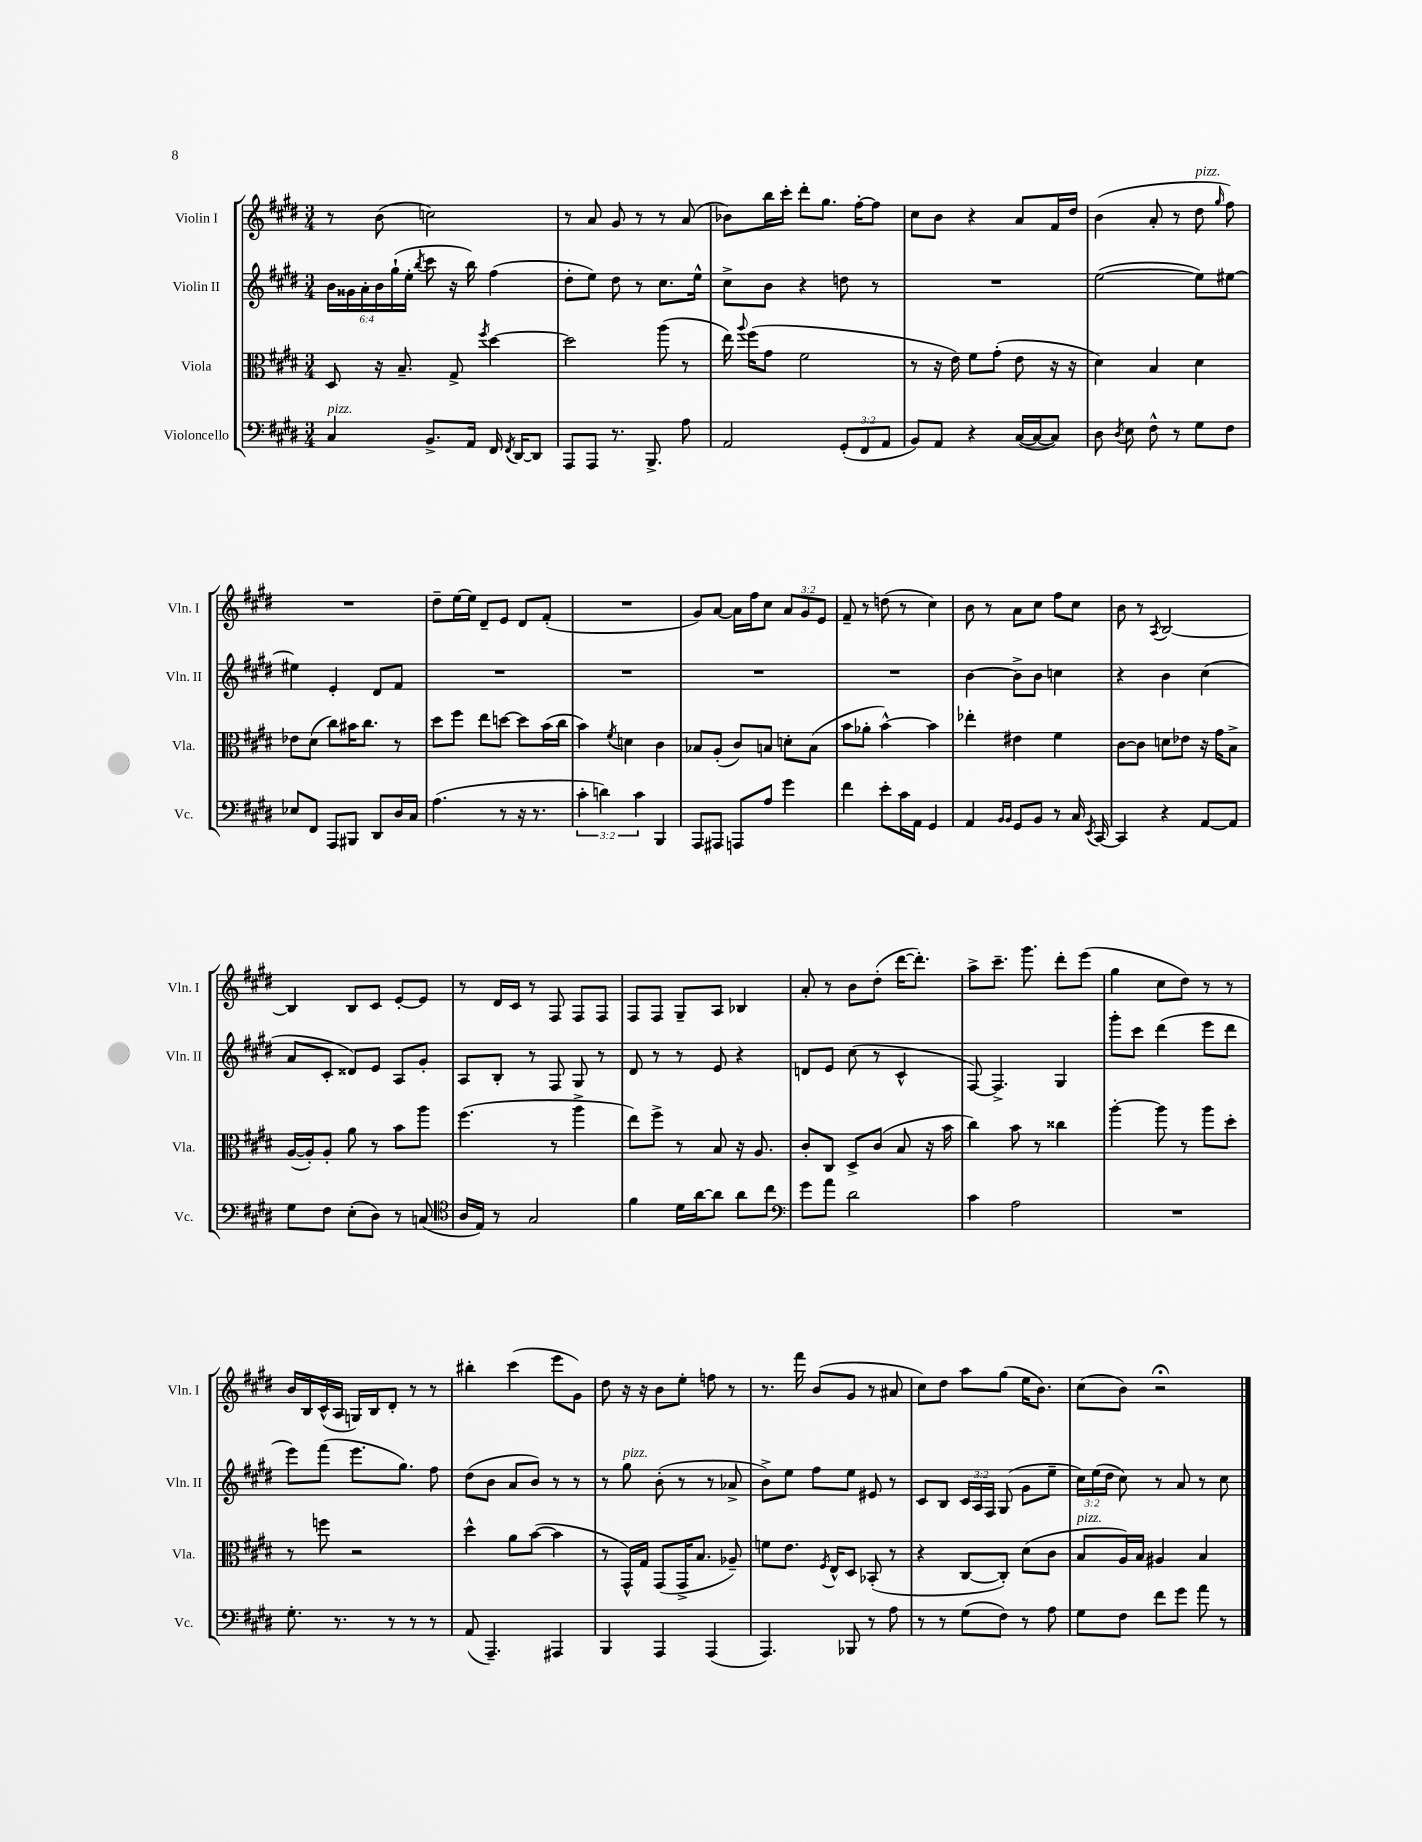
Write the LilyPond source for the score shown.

<<
\new StaffGroup <<
\new Staff = "s0" \with { instrumentName = "Violin I" shortInstrumentName = "Vln. I" } {
    \clef treble \key e \major \numericTimeSignature \time 3/4 \override Staff.TupletNumber.text = #tuplet-number::calc-fraction-text
    \autoBeamOff r8 b'8( c''2) |
    r8 a'8 gis'8 r8 r8 a'8( |
    bes'8[) b''16 cis'''16]-. dis'''8[-. gis''8.] fis''16[~-. fis''8] |
    cis''8[ b'8] r4 a'8[ fis'16 dis''16] |
    b'4( a'8-. r8 dis''8^\markup { \italic "pizz." } \grace { gis''16 } fis''8) |
    R2. |
    dis''8[-- e''16~ e''16] dis'8[-- e'8] dis'8[ fis'8]-.( |
    R2. |
    gis'8[) a'8]~ a'16[ fis''16 cis''8] \tuplet 3/2 { a'8[ gis'8 e'8] } |
    fis'8-- r8 d''8( r8 cis''4) |
    b'8 r8 a'8[ cis''8] fis''8[ cis''8] |
    b'8 r8 \acciaccatura { a8 } b2~ |
    b4 b8[ cis'8] e'8[~-. e'8] |
    r8 dis'16[ cis'16] r8 fis8 fis8[ fis8] |
    fis8[ fis8] gis8[-- a8] bes4 |
    a'8-. r8 b'8[ dis''8]-.( dis'''16[~ dis'''8.]-.) |
    a''8[-> cis'''8.]-- gis'''8. dis'''8[-. e'''8]( |
    gis''4 cis''8[ dis''8]) r8 r8 |
    b'16[ b16 cis'16-^( a16] g16[) b16 dis'8]-. r8 r8 |
    bis''4-. cis'''4( e'''8[ gis'8]) |
    dis''8 r16 r16 b'8[ e''8]-. f''8 r8 |
    r8. fis'''16 b'8[( gis'8] r8 ais'8 |
    cis''8[) dis''8] a''8[ gis''8]( e''16[ b'8.]) |
    cis''8[( b'8]) r2\fermata \bar "|." |
}
\new Staff = "s1" \with { instrumentName = "Violin II" shortInstrumentName = "Vln. II" } {
    \clef treble \key e \major \numericTimeSignature \time 3/4 \override Staff.TupletNumber.text = #tuplet-number::calc-fraction-text
    \autoBeamOff \tuplet 6/4 { b'16[ gisis'16 a'16-. b'16 gis''16-!( e''16]-. } \acciaccatura { b''8 } cis'''8 r16 b''16) fis''4( |
    dis''8[-. e''8]) dis''8 r8 cis''8.[ e''16]-^ |
    cis''8[-> b'8] r4 d''8 r8 |
    R2. |
    e''2~( e''8[) eis''8]~ |
    eis''4 e'4-. dis'8[ fis'8] |
    R2. |
    R2. |
    R2. |
    R2. |
    b'4~ b'8[-> b'8] c''4 |
    r4 b'4 cis''4( |
    a'8[ cis'8]-. disis'8[) e'8] a8[ gis'8]-. |
    a8[ b8]-. r8 fis8 gis8 r8 |
    dis'8 r8 r8 e'8 r4 |
    d'8[ e'8] cis''8( r8 cis'4-^ |
    fis8~) fis4.-> gis4 |
    gis'''8[-. cis'''8] dis'''4( e'''8[ dis'''8] |
    e'''8[) fis'''8]( e'''8.[ gis''8.]) fis''8 |
    dis''8[( b'8] a'8[ b'8]) r8 r8 |
    r8 gis''8^\markup { \italic "pizz." } b'8-.( r8 r8 aes'8-> |
    b'8[->) e''8] fis''8[ e''8] eis'8 r8 |
    cis'8[ b8] \tuplet 3/2 { cis'16[ a16 fis16] } gis8( gis'8[ e''8]-- |
    \tuplet 3/2 { cis''16[) e''16( dis''16] } cis''8) r8 a'8 r8 cis''8 \bar "|." |
}
\new Staff = "s2" \with { instrumentName = "Viola" shortInstrumentName = "Vla." } {
    \clef alto \key e \major \numericTimeSignature \time 3/4
    \autoBeamOff dis8 r16 b8.-- gis8-> \acciaccatura { fis''8 } dis''4~ |
    dis''2 a''8( r8 |
    e''16) \appoggiatura { a''8 } fis''16[( gis'8] fis'2 |
    r8 r16 e'16) fis'8[ gis'8]-.( e'8 r16 r16 |
    dis'4) b4 dis'4 |
    ees'8[ dis'8]( cis''8[) bis'16 cis''8.] r8 |
    dis''8[ fis''8] e''8[ d''8]~ d''8[ b'16( cis''16] |
    b'4) \acciaccatura { fis'8 } d'4 cis'4 |
    bes8[ a8]-.( cis'8[) b8] d'8[-. b8]( |
    b'8[ aes'8]-. b'4~-^) b'4 |
    ees''4-. eis'4 fis'4 |
    cis'8[~ cis'8] d'8[ ees'8] r16 gis'16[ b8]-> |
    a16[~( a16-.) a8]-. a'8 r8 b'8[ a''8] |
    fis''4.( r8 a''4-> |
    e''8[) fis''8]-> r8 b8 r16 a8. |
    cis'8[-. cis8] dis8[-> cis'8]( b8 r16 b'16 |
    cis''4) b'8 r8 cisis''4 |
    a''4~-. a''8 r8 a''8[ dis''8]-. |
    r8 f''8 r2 |
    dis''4-^ a'8[ b'8]~( b'4 |
    r8 gis,16[-^) gis16] gis,8[( gis,16-> b8.] aes8--) |
    f'8[ e'8.] \acciaccatura { fis8 } e16[-^ dis8] bes,8-.( r8 |
    r4 cis8[~ cis8]-.) dis'8[( cis'8] |
    b8[^\markup { \italic "pizz." } a16) b16] ais4 b4 \bar "|." |
}
\new Staff = "s3" \with { instrumentName = "Violoncello" shortInstrumentName = "Vc." } {
    \clef bass \key e \major \numericTimeSignature \time 3/4 \override Staff.TupletNumber.text = #tuplet-number::calc-fraction-text
    \autoBeamOff cis4^\markup { \italic "pizz." } b,8.[-> a,16] fis,16 \acciaccatura { fis,8 } dis,16[~ dis,8] |
    a,,8[ a,,8] r8. b,,8.-> a8 |
    a,2 \tuplet 3/2 { gis,8[-.( fis,8 a,8] } |
    b,8[) a,8] r4 cis16[~( cis16~ cis8]) |
    dis8 \acciaccatura { dis8 } e8 fis8-^ r8 gis8[ fis8] |
    ees8[ fis,8] a,,8[ bis,,8] dis,8[ dis16 cis16] |
    a4.( r8 r16 r8. |
    \tuplet 3/2 { cis'4-. d'4) cis'4 } b,,4 |
    a,,8[ ais,,8] a,,8[ a8] gis'4 |
    fis'4 e'8[-. cis'16 a,16] gis,4 |
    a,4 \grace { b,16[ b,16] } gis,8[ b,8] r8 cis16 \acciaccatura { e,8 } cis,16~ |
    cis,4 r4 a,8[~ a,8] |
    gis8[ fis8] e8[-.( dis8]) r8 c8( |
    \clef tenor a16[ e16]) r8 gis2 |
    fis'4 dis'16[ a'16~ a'8] a'8[ cis''8] |
    \clef bass gis'8[ a'8] dis'2 |
    cis'4 a2 |
    R2. |
    gis8.-. r8. r8 r8 r8 |
    a,8( a,,4.--) ais,,4 |
    b,,4 a,,4 a,,4( |
    a,,4.) bes,,8 r8 a8 |
    r8 r8 gis8[( fis8]) r8 a8 |
    gis8[ fis8] fis'8[ gis'8] a'8 r8 \bar "|." |
}
>>
>>
\layout { \context { \Score \remove "Bar_number_engraver" } }
